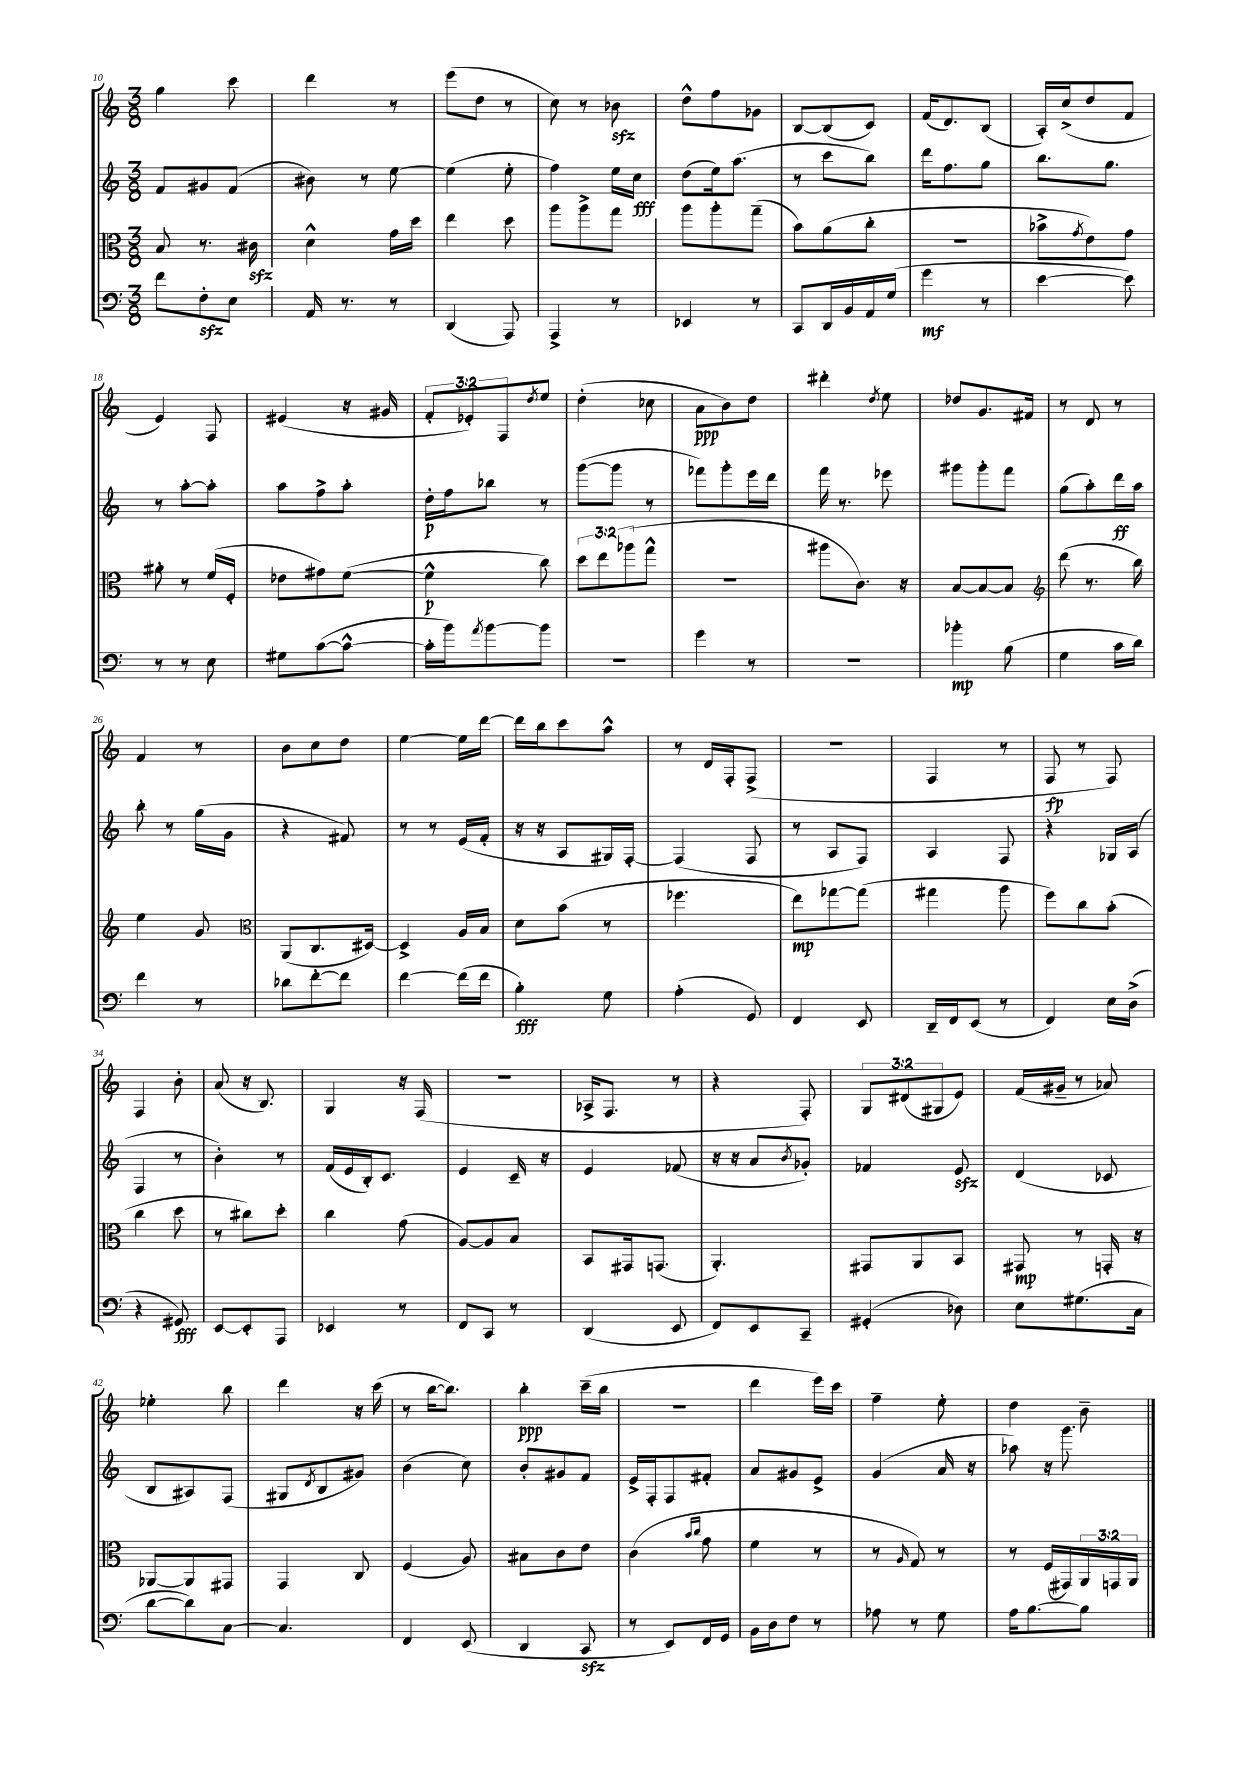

**kern	**kern	**kern	**kern
*staff4	*staff3	*staff2	*staff1
*clefF4	*clefC3	*clefG2	*clefG2
*k[]	*k[]	*k[]	*k[]
*M3/8	*M3/8	*M3/8	*M3/8
8f	8B	8f	4gg
8F'	8.r	8g#	.
8E	.	(8f	8ccc
.	16c#	.	.
=	=	=	=
16AA	4d^^	8b#)	4ddd
8.r	.	.	.
.	.	8r	.
8r	16g	[8ee	8r
.	16dd	.	.
=	=	=	=
(4DD	4ee	(4ee]	(8eee
.	.	.	8dd
8AAA)	8dd	8ee'	8r
=	=	=	=
4AAA^	8aa	4ff)	8cc)
.	8aa^	.	8r
8r	8gg	16ee	8b-
.	.	16cc	.
=	=	=	=
4EE-	8aa	(8dd	8dd^^
.	8aa'	16ee)	8ff
.	.	(8.aa	.
8r	(8gg~	.	8g-
=	=	=	=
8CC	8b)	8r	[8B
16DD	(8a	8ccc	(8B]
16BB	.	.	.
16AA	8cc'	8bb)	8c)
(16G	.	.	.
=	=	=	=
4g	4.r	16ddd	(16f
.	.	8.ff	8.d)
8r	.	8gg	(8B
=	=	=	=
[4e	8b-^	8.bb	16A')
.	.	.	(16cc^
.	8qg	.	.
.	8e)	.	8dd
.	.	8.gg	.
8e])	8g	.	8f
=	=	=	=
8r	8a#'	8r	4e)
8r	8r	[8aa'	.
8E	(16f	8aa']	8F
.	16F'	.	.
=	=	=	=
8G#	8e-	8aa	(4e#
([8c	8g#)	8ff^	.
8c^^_	([8f	8aa'	16r
.	.	.	16g#
=	=	=	=
16c']	4f^^]	16dd'	12f'
16b)	.	16ff	.
.	.	.	12e-')
8qa	.	.	.
[8b	.	8bb-	.
.	.	.	12F
.	.	.	8qdd
8b]	8cc)	8r	8ee
=	=	=	=
4.r	12dd	([8ggg	(4dd'
.	12ee	.	.
.	.	8ggg]	.
.	(12aa-	.	.
.	8gg^^	8r	8cc-
=	=	=	=
4g	4.r	8fff-)	8a
.	.	8ggg'	8b)
8r	.	16eee	8dd
.	.	16ddd	.
=	=	=	=
4.r	8aa#	16fff	4ddd#'
.	.	8.r	.
.	8.c)	.	.
.	.	.	8qdd
.	.	8eee-	8ee
.	16r	.	.
=	=	=	=
4b-'	[8B	8ggg#	8dd-
.	8B_	8ggg#'	8.g
(8B	8B]	8fff	.
.	.	.	16f#
=	=	=	=
*	*clefG2	*	*
4G	(8ddd	(8gg	8r
.	8.r	8aa')	8d
16c	.	16ddd	8r
16d)	16bb)	16aa	.
=	=	=	=
4f	4ee	8bb'	4f
.	.	8r	.
8r	8g	(16gg	8r
.	.	16g	.
=	=	=	=
*	*clefC3	*	*
8d-	(8AA	4r	8b
[8f'	8.C	.	8cc
8f]	.	8f#)	8dd
.	[16D#)	.	.
=	=	=	=
[4f	4D#^]	8r	[4ee
.	.	8r	.
(16f]	16A	(16e	16ee]
16f	16B	16f'	[16ddd
=	=	=	=
4B')	8d	16r	16ddd]
.	.	16r	16bb
.	(8b	8A	8ccc
8G	8r	16G#)	8aa^^
.	.	[16F'	.
=	=	=	=
(4A'	4.ff-	(4F]	8r
.	.	.	16d
.	.	.	16F'
8GG)	.	8F	(8F^
=	=	=	=
4FF	8ee)	8r	4.r
.	[8gg-	8A	.
8EE	(8gg-]	8F)	.
=	=	=	=
16DD~	4gg#	4A	4F
16FF	.	.	.
(8EE	.	.	.
8r	8aa	8F	8r
=	=	=	=
4FF)	8ff)	4r	8F
.	8cc	.	8r
16E	(8b'	16G-	8F)
(16D^	.	(16A	.
=	=	=	=
4r	4cc	4F	4F
8GG#)	8dd	8r	8b'
=	=	=	=
[8EE	8r	4b')	(8a
8EE']	8cc#)	.	16r
.	.	.	8.B)
8AAA	8dd'	8r	.
=	=	=	=
4EE-	4cc	(16f	4G
.	.	16e	.
.	.	16B')	.
.	.	8.c	.
8r	(8g	.	16r
.	.	.	(16F
=	=	=	=
8FF	[8A)	4e	4.r
8CC	8A]	.	.
8r	8B	16c~	.
.	.	16r	.
=	=	=	=
(4DD	8BB	4e	16A-^
.	.	.	8.F
.	16GG#	.	.
.	(8.GG	.	.
8EE	.	(8f-	8r
=	=	=	=
8FF)	4.AA')	16r	4r
.	.	16r	.
8EE	.	8a	.
.	.	8qb	.
8CC~	.	8g-')	8F')
=	=	=	=
(4GG#'	8GG#	4f-	12G
.	.	.	(12d#
.	8AA	.	.
.	.	.	12G#
8D-)	8BB	8e	8e)
=	=	=	=
8E	8GG#	(4d	(16f
.	.	.	16g#~
(8.G#	8r	.	8r
.	16GG'	8c-	8a-)
16C	16r	.	.
=	=	=	=
[8d	[8AA-	8B	4ee-'
8d])	8AA-]	8A#)	.
[8C	8GG#	(8F	8bb
=	=	=	=
4.C]	4GG	8G#	4ddd
.	.	8qd	.
.	.	8B	.
.	8C	8g#)	16r
.	.	.	(16ccc
=	=	=	=
4FF	(4F	(4b	8r
.	.	.	[16bb
.	.	.	8.bb])
(8EE	8A)	8cc)	.
=	=	=	=
4DD	8B#	8b'	4bb'
.	8c	8g#	.
8CC	8e	8f	(16ccc~
.	.	.	16bb
=	=	=	=
8r	(4c	16e^	4.r
.	.	16F'	.
8EE)	.	8F	.
.	16qqb	.	.
.	16qqcc	.	.
16FF	8g	8f#'	.
16GG	.	.	.
=	=	=	=
16BB	4f	8a	4ddd
16D	.	.	.
8F	.	8g#	.
8r	8r	8e^	16eee)
.	.	.	16ccc
=	=	=	=
8A-	8r	(4g	4ff~
.	16qqA	.	.
8r	8G)	.	.
8G	8r	16a	8ee'
.	.	16r	.
=	=	=	=
16A	8r	8aa-)	4dd
[8.B	.	.	.
.	(16F	16r	.
.	16GG#)	8.ggg	.
8B]	24AA	.	8b~
.	24GG	.	.
.	24AA	.	.
==	==	==	==
*-	*-	*-	*-
